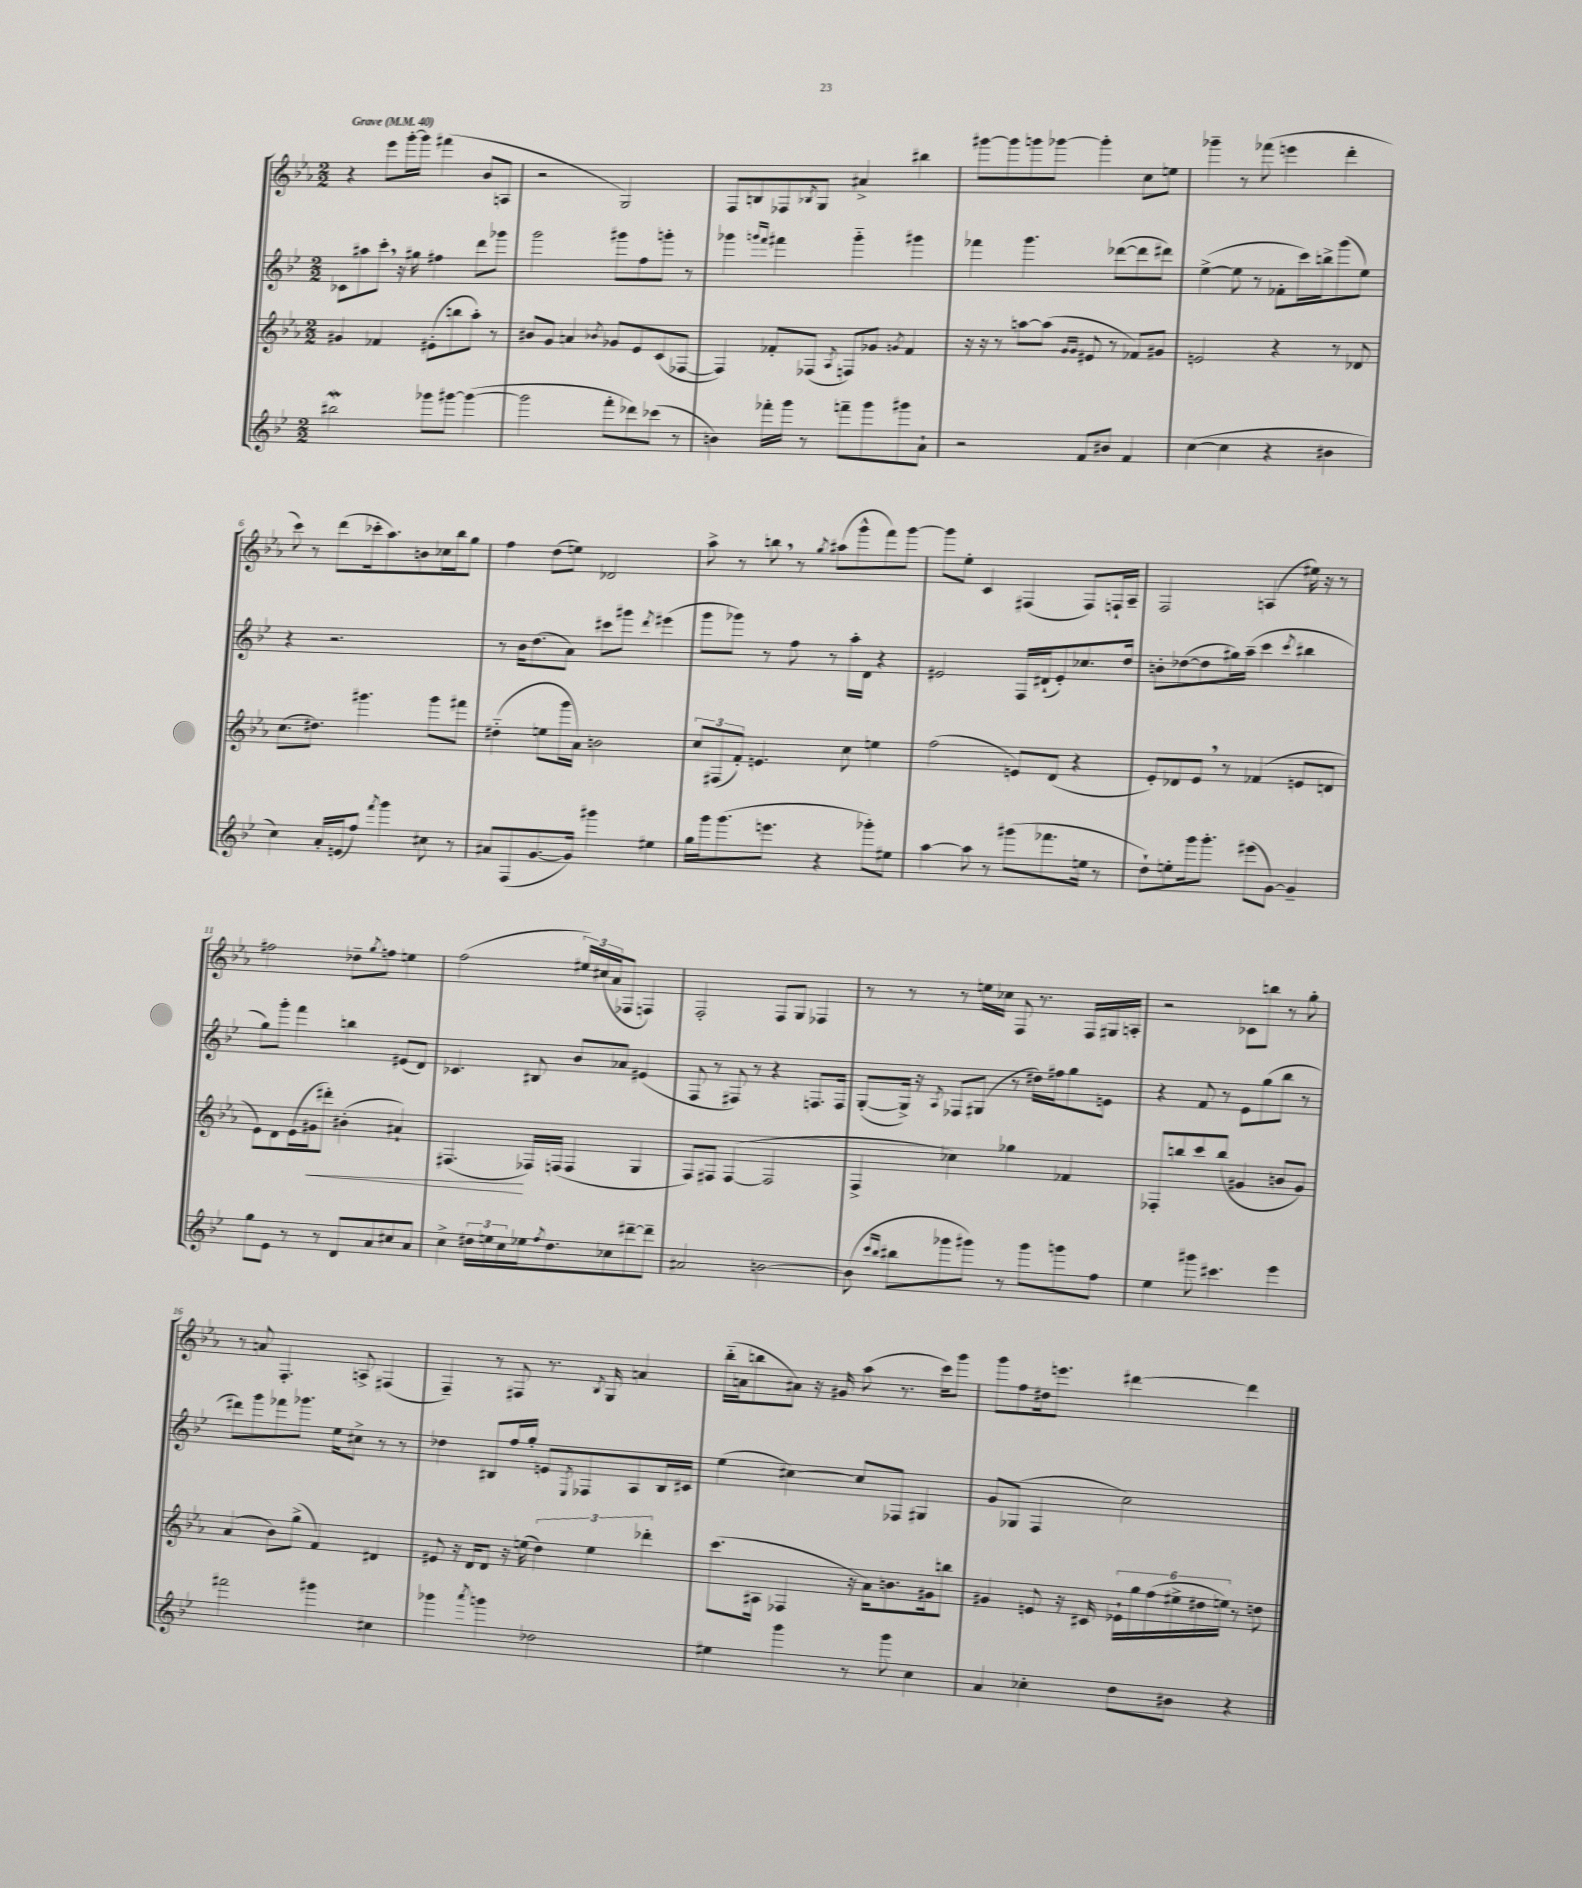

**kern	**kern	**dynam	**kern	**kern
*part4	*part3	*part3	*part2	*part1
*staff4	*staff3	*staff3	*staff2	*staff1
*clefG2	*clefG2	*	*clefG2	*clefG2
*k[b-e-]	*k[b-e-a-]	*	*k[b-e-]	*k[b-e-a-]
*M2/2	*M2/2	*	*M2/2	*M2/2
*MM40	*MM40	*	*MM40	*MM40
=1	=1	=1	=1	=1
!	!	!	!	!LO:TX:a:B:t=Grave
2bb#XW\	4g#X/	.	8c-X\L	4r
.	.	.	8aa#X\	.
.	4f-X/	.	8ccc',\J	8eee-\L
.	.	.	16r	[16ggg'\L
.	.	.	16gg#X\	16ggg\JJ]
8ggg-X\L	(8e#X'\L	.	4ff#X\	(4fff#X\
[8ggg#X\J	8bbn\	.	.	.
(4ggg#\_	8aa-'\J)	.	8ddd\L	8b-/L
.	8r	.	8ggg-X\J	8An/J
=2	=2	=2	=2	=2
2ggg#\]	8b#X/L	.	2ggg\	2r
.	8g/J	.	.	.
.	4an/	.	.	.
.	8qb-X/	.	.	.
8fff'\L	8g-X/L	.	8ggg#X\L	2G/)
8ddd-X\)	8e-/	.	8ff\	.
(8ccc-X\J	(8c/	.	8gggn'\J	.
8r	[8F-X/J	.	8r	.
=3	=3	=3	=3	=3
4bn\)	4F-/])	.	4ggg-X\	8F/L
.	.	.	.	8Bn/
.	.	.	16qqgggn/LL	.
.	.	.	16qqfff/JJ	.
16fff-X'\LL	8f-X'/L	.	4fff#X\	8F-X/
16ggg\JJ	.	.	.	.
.	.	.	.	8qB-X/
8r	(8F-X/J	.	.	8G/J
.	8qA-/	.	.	.
8fffn~\L	8Fn/L)	.	4ggg\	4a#X^/
8ggg\	8g-X/J	.	.	.
.	8qgn/	.	.	.
8ggg#X\	4f-/	.	4ggg#X\	4bb#X\
8a`\J	.	.	.	.
=4	=4	=4	=4	=4
2r	16r	.	4fff-X\	[8ggg#X\L
.	16r	.	.	.
.	8r	.	.	8ggg#\]
.	[8aan\L	.	4.ggg\	8gggn\
.	(8aa\J]	.	.	[8ggg-X\J
.	16qqg/LL	.	.	.
.	16qqg/JJ	.	.	.
8f/L	8e#X/	.	.	4ggg-'\]
8b#X/J	8r	.	([8ddd-X\L	.
4f/	8f-X/L)	.	8ddd-\]	8cc\L
.	8g#X/J	.	8ddd#X\J)	8een\J
=5	=5	=5	=5	=5
([4cc\	2en/	.	([4ee-^\	4ggg-X~\
4cc\]	.	.	8ee-\]	8r
.	.	.	8r	(8fff-X\
4r	4r	.	8f-X'\L	4eeen\
.	.	.	16ccc\L)	.
.	.	.	16bbn^\J	.
4b#X\	8r	.	(8ggg\	4ddd'\
.	8d-X/	.	8ee-\J)	.
!!LO:LB:g=z
=6	=6	=6	=6	=6
4cc\)	(8.cc\L	.	4r	8ccc\)
.	.	.	.	8r
.	8.dd#X\J)	.	.	.
16a'/LL	.	.	2.r	(8ddd\L
(16en/J	.	.	.	.
8ff/J)	4.ggg#X\	.	.	16ccc-X'\k
.	.	.	.	8.aa-\)
8qfff/	.	.	.	.
4ggg\	.	.	.	.
.	.	.	.	8bn\
8cc#X\	8ggg#\L	.	.	16cc-X\L
.	.	.	.	16bb-\J
8r	8fff#X\J	.	.	8gg\J
=7	=7	=7	=7	=7
8a#X/L	(4dd#X\	.	8r	4ff\
(8F/	.	.	16b-\KL	.
.	.	.	(8.dd\	.
[8.g/	8een\L	.	.	(8dd\L
.	16ggg\L	.	8a\J)	8een\J)
16g/Jk])	16a-\JJ)	.	.	.
4ggg#X\	2bn\	.	8ccc#X\L	2d-X/
.	.	.	8ggg#X\J	.
.	.	.	8qddd/	.
4ee#X\	.	.	(4eee#X\	.
=8	=8	=8	=8	=8
16gg\LL	12cc/L	.	8ggg\L	8aa-^\
16ggg\J	.	.	.	.
.	(12F#X/	.	.	.
(8.ggg\	.	.	8ggg-X\J)	8r
.	12f'/J)	.	.	.
.	4.en/	.	8r	8bbn,\
8.eeen\J	.	.	.	.
.	.	.	8ff\	8r
.	.	.	.	8qgg/
4r	.	.	8r	(8aa#X\L
.	8cc\	.	16aa'\LL	8ggg^^\
.	.	.	16d\JJ	.
8ggg-X'\L)	4een\	.	4r	8fff\)
8ee#X\J	.	.	.	[8ggg\J
=9	=9	=9	=9	=9
[4aa\	(2ff\	.	2e#X/	8ggg\L]
.	.	.	.	8ee-'\J
8aa\]	.	.	.	4c/
8r	.	.	.	.
(8ggg#X\L	8en/L)	.	16F/LL	(4F#X/
.	.	.	(16d#X`/J	.
8.fff-X\	(8d/J	.	8e#'/)	.
.	4r	.	8.cc-X/	8F#/L)
16een\Jk	.	.	.	.
8r	.	.	.	16Fn`/L
.	.	.	16dd/Jk	16A-~/JJ
=10	=10	=10	=10	=10
8dd`\L)	8e-'/L)	.	8bn'\L	2F/
8een'\	8d-X/	.	([8dd-X\	.
16ggg\k	8e-,/J	.	8dd-\]	.
8.ggg'\J	.	.	.	.
.	8r	.	16gg#X\L)	.
.	.	.	(16aa~\JJ	.
(8eee#X\L	(4f-X/	.	4ccc\	(4An/
[8g\J)	.	.	.	.
.	.	.	8qccc/	.
4g~/]	8en/L	.	4bb#X\	16ee#X\)
.	.	.	.	16r
.	8dn/J	.	.	8r
!!LO:LB:g=z
=11	=11	=11	=11	=11
8gg\L	8e-\L)	.	8gg\L)	2ff#X\
8e-\J	8d\	.	8ggg'\J	.
8r	(16e-\L	.	4fff\	.
!	!	!LO:HP:b	!	!
.	16g#X\J	<	.	.
8r	8ddd#X'\J)	.	.	.
8d/L	(4b#X'\	.	4bbn\	8dd-X~\L
.	.	.	.	8qgg/
8a/	.	.	.	8ffn\J
8cc#X/	4a#X`/)	.	(8e#X/L	4een\
8a/J	.	.	8d/J)	.
=12	=12	=12	=12	=12
4cc^\	(4.F#X/	.	4.c-X/	(2ff\
24dd#X\LL	.	.	.	.
24een\	.	.	.	.
24cc\	.	.	.	.
16ee-X\J	16F-X/LL)	[	8B#X/	.
8qff/	.	.	.	.
8.dd#\	(16Fn/JJ	.	.	.
.	4F/	.	8b-/L	24ee#X/LL)
.	.	.	.	(24cc#X/
.	.	.	.	24a-/J
8cc-X\	.	.	8a-X/J	8F-X/J
[8ddd#X~\	4G/	.	(4e#X/	4Fn/)
8ddd#~\J]	.	.	.	.
=13	=13	=13	=13	=13
2a#X/	8F/L)	.	8F/	2F'/
.	8F#X/J	.	8r	.
.	([4F#/	.	8F#X/)	.
.	.	.	8r	.
[2bn\	2F#/]	.	4r	8F/L
.	.	.	.	8G/J
.	.	.	8.Fn/L	4F-X/
.	.	.	16F/Jk	.
=14	=14	=14	=14	=14
(8b\]	4F^/	.	([8G'/L	8r
16qqccc/LL	.	.	.	.
16qqbb-/JJ	.	.	.	.
8bb#X\L	.	.	16G^/Jk])	8r
.	.	.	16r	.
.	.	.	8qA/	.
8ggg-X\	4cc-X\)	.	8F-X/L	8r
8ggg#X\J)	.	.	(8G#X/J	16een\LL
.	.	.	.	16cc-X\JJ
8r	4gg-X\	.	8r	8F/
8ggg#\L	.	.	16dd#X\LL)	8.r
.	.	.	16ff#X\J	.
8gggn\	4f-X/	.	8gg\	.
.	.	.	.	16F/LL
8ff\J	.	.	8en\J	16G#X/
.	.	.	.	16An'/JJ
=15	=15	=15	=15	=15
4ee-\	8F-X'/L	.	4r	2r
.	8bbn/	.	.	.
8ggg#X\	8ccc/	.	8f/	.
4.ccc#X\	(8bb/J	.	8r	.
.	4g#X/	.	8e-\L	8c-X\L
.	.	.	(8gg\	8bbn\J
4eee-\	8bn/L	.	8bb-\J	8r
.	8g#/J)	.	8r	8gg'\
!!LO:LB:g=z
=16	=16	=16	=16	=16
2fff#X\	(4a-/	.	8ddd#X\L)	8r
.	.	.	8ggg\	8an/
.	8b-\L)	.	8fff-X\	4.F'/
.	(8gg^\J	.	8.ggg-X\J	.
4ggg#X\	4f/)	.	.	.
.	.	.	16ee-\KL	.
.	.	.	8cc#X^\J	8An^/
4cc#X\	4d#X/	.	8r	(4F#X/
.	.	.	8r	.
=17	=17	=17	=17	=17
4ggg-X\	8e#X/	.	4dd-X\	4F~/)
.	16r	.	.	.
.	16d/KL	.	.	.
8qaaa/	.	.	.	.
4gggn\	8d/J	.	8B#X/L	8r
.	16r	.	16ff/L	8F#X/
.	(16een\	.	16gg'/JJ	.
2dd-X\	6dd\)	.	8en/L	8.r
.	.	.	8qE-/	.
.	.	.	8F-X/	.
.	6ee\	.	.	.
.	.	.	.	8qB-/
.	.	.	.	16G/
.	.	.	8A/	4an/
.	6ddd-X'\	.	.	.
.	.	.	16B#/L	.
.	.	.	16c#X/JJ	.
=18	=18	=18	=18	=18
4ee#X\	(8.ccc\L	.	(4ee-\	(16bb-\LL
.	.	.	.	16an\J
.	.	.	.	8bbn\
.	16A#X\Jk	.	.	.
4ggg\	4F-X/	.	[4cc#X\)	8a#X\J)
.	.	.	.	16r
.	.	.	.	16g#X/
8r	16r	.	8cc#/L]	(8aa-\
.	16a-\KL)	.	.	.
8ggg\	8.bn\	.	8F-X/J	8.r
4cc\	.	.	4G#X/	.
.	16g#X\k	.	.	16ccc\KL)
.	8bbn\J	.	.	8ggg\J
=19	=19	=19	=19	=19
4a/	4g#X/	.	8g/L	8ggg\L
.	.	.	(8G-X/J	8ff\
4cc-X'\	8en/	.	4F/	16dd#X\k
.	.	.	.	8.eeen\J
.	16r	.	.	.
.	16c#X/	.	.	.
8dd\L	24e-X`\LL	.	2cc\)	[4ddd#X\
.	24gg\	.	.	.
.	(24ff\	.	.	.
8b#X\J	24ee#X^\	.	.	.
.	24dd#X\	.	.	.
.	24een\JJ)	.	.	.
4r	8r	.	.	4ddd#\]
.	8ddn\	.	.	.
==	==	==	==	==
*-	*-	*-	*-	*-
